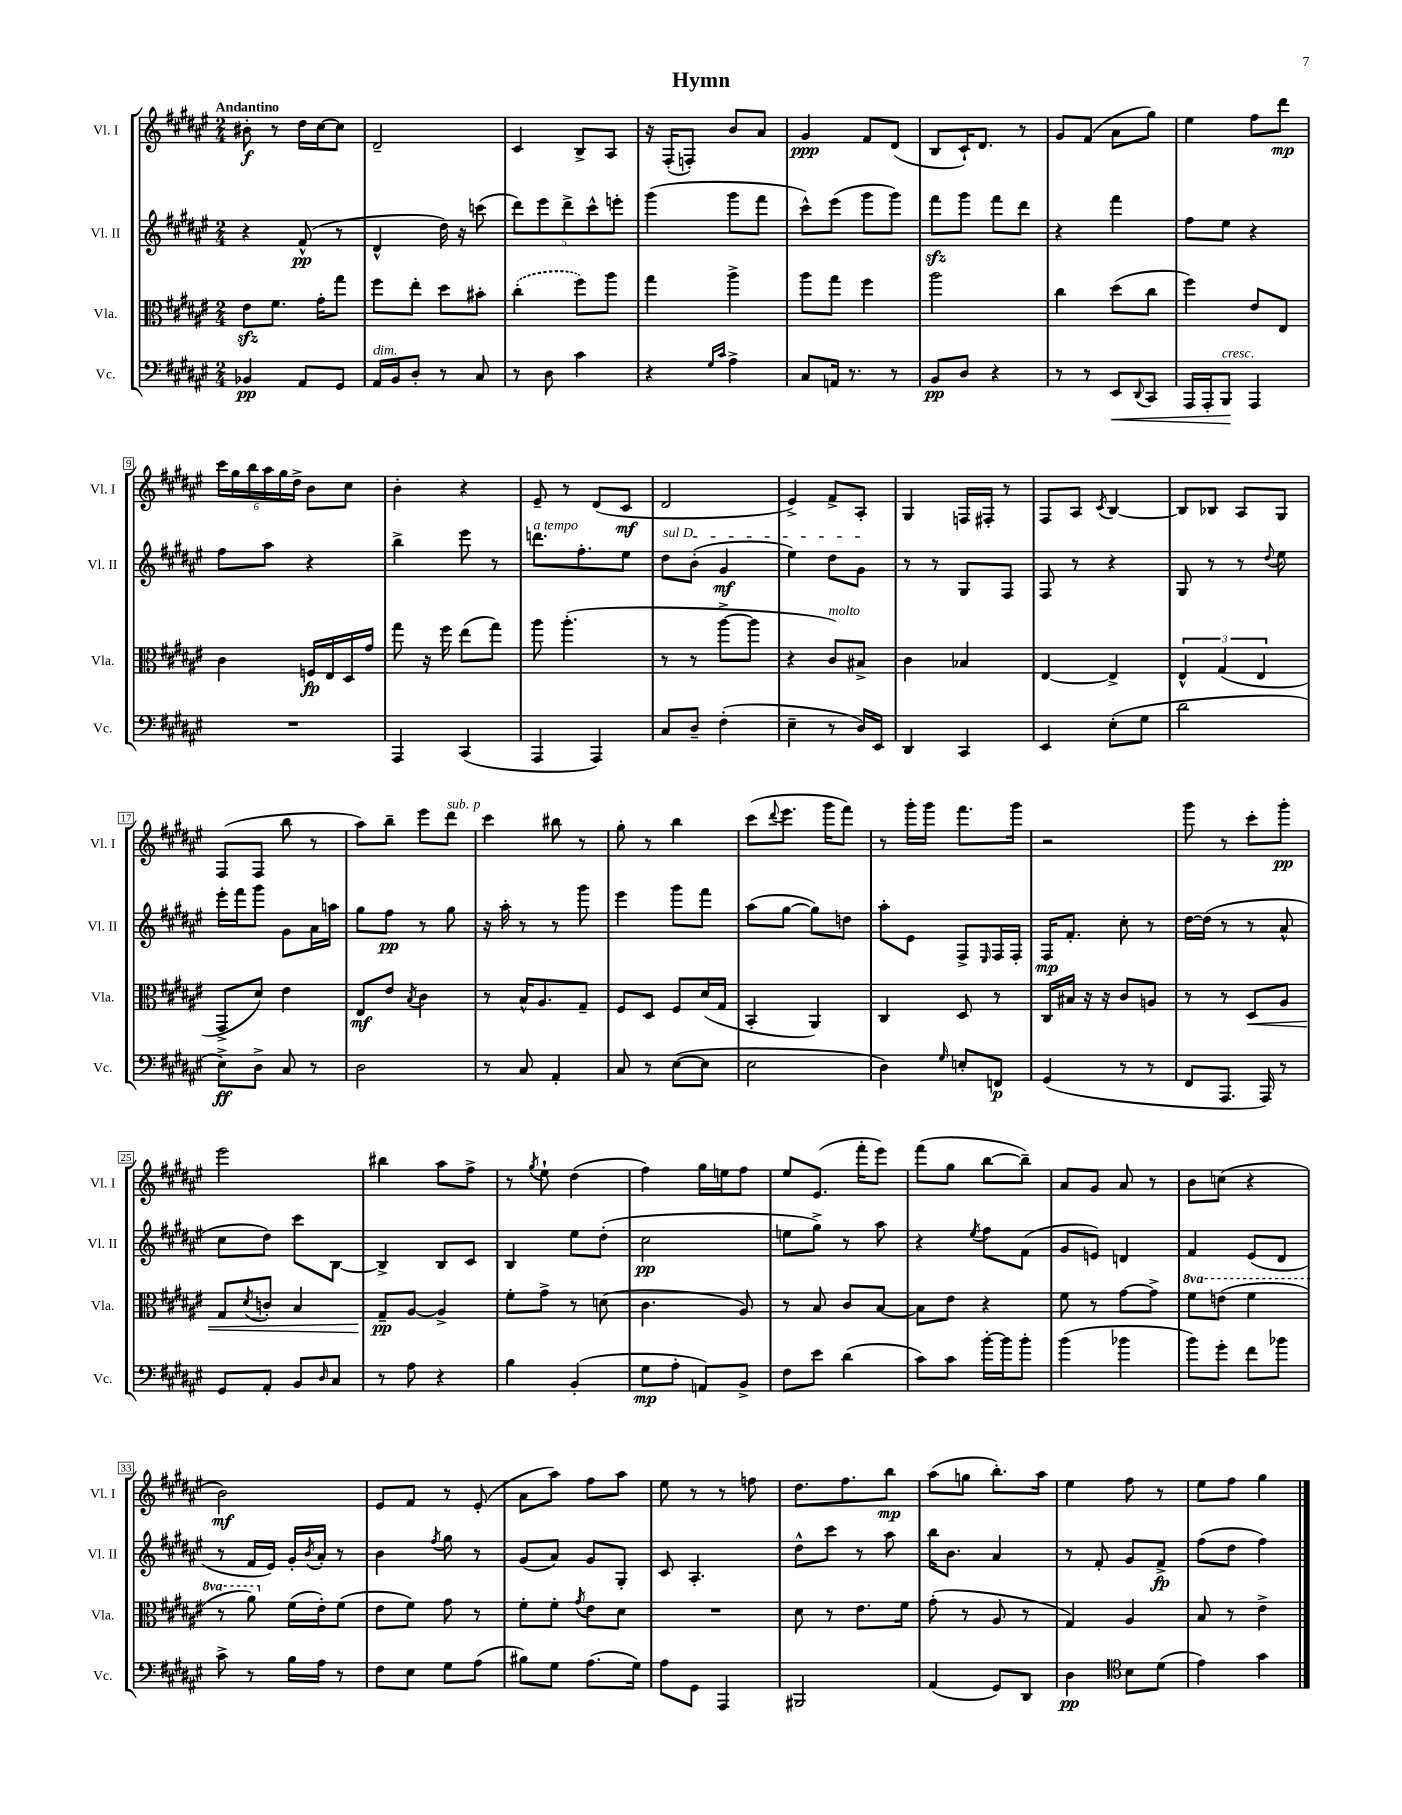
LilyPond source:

\header { title = "Hymn" }
<<
\new StaffGroup <<
\new Staff = "s0" \with { instrumentName = "Vl. I" shortInstrumentName = "Vl. I" } {
    \clef treble \key fis \major \numericTimeSignature \time 2/4 \tempo "Andantino"
    bis'8-.\f r8 dis''16 cis''16~ cis''8 |
    dis'2-- |
    cis'4 b8-> ais8 |
    r16 fis16-.( f8-.) b'8 ais'8 |
    gis'4\ppp fis'8 dis'8( |
    b8 cis'16-!) dis'8. r8 |
    gis'8 fis'8( ais'8 gis''8) |
    eis''4 fis''8 dis'''8\mp |
    \tuplet 6/4 { cis'''16 gis''16 b''16 ais''16 gis''16 dis''16-> } b'8 cis''8 |
    b'4-. r4 |
    eis'8-- r8 dis'8( cis'8\mf |
    dis'2 |
    eis'4->) fis'8-> ais8-. |
    gis4 f16 fis16-. r8 |
    fis8 ais8 \acciaccatura { cis'8 } b4~ |
    b8 bes8 ais8 gis8 |
    fis8( fis8 b''8 r8 |
    ais''8) b''8-- eis'''8 dis'''8^\markup { \italic "sub. p" } |
    cis'''4 bis''8 r8 |
    gis''8-. r8 b''4 |
    cis'''8( \appoggiatura { dis'''8 } eis'''8. gis'''16 fis'''8) |
    r8 gis'''16-. gis'''16 fis'''8. gis'''16 |
    r2 |
    gis'''8 r8 cis'''8-. gis'''8-.\pp |
    eis'''2 |
    bis''4 ais''8 fis''8-> |
    r8 \acciaccatura { gis''8 } eis''8-! dis''4( |
    fis''4) gis''16 e''16 fis''8 |
    eis''8 eis'8.( fis'''16-. eis'''8) |
    fis'''8( gis''8 b''8~ b''8--) |
    ais'8 gis'8 ais'8 r8 |
    b'8 c''8( r4 |
    b'2\mf) |
    eis'8 fis'8 r8 eis'8-.( |
    ais'8 ais''8) fis''8 ais''8 |
    eis''8 r8 r8 f''8 |
    dis''8. fis''8. b''8\mp |
    ais''8( g''8 b''8.-.) ais''16 |
    eis''4 fis''8 r8 |
    eis''8 fis''8 gis''4 \bar "|." |
}
\new Staff = "s1" \with { instrumentName = "Vl. II" shortInstrumentName = "Vl. II" } {
    \clef treble \key fis \major \numericTimeSignature \time 2/4
    r4 fis'8-^\pp( r8 |
    dis'4-^ dis''16) r16 c'''8( |
    \tuplet 5/4 { dis'''8) eis'''8 dis'''8-> cis'''8-^ e'''8-. } |
    gis'''4( gis'''8 fis'''8 |
    cis'''8-^) eis'''8( gis'''8 gis'''8) |
    fis'''8\sfz gis'''8 fis'''8 dis'''8 |
    r4 fis'''4 |
    fis''8 eis''8 r4 |
    fis''8 ais''8 r4 |
    b''4-> eis'''8 r8 |
    d'''8.^\markup { \italic "a tempo" } fis''8.-. eis''8 |
    \once \override TextSpanner.bound-details.left.text = \markup { \italic "sul D" } dis''8\startTextSpan b'8-.( gis'4\mf |
    eis''4) dis''8 gis'8\stopTextSpan |
    r8 r8 gis8 fis8 |
    fis8 r8 r4 |
    gis8 r8 r8 \appoggiatura { dis''8 } eis''8 |
    eis'''16-. fis'''16 gis'''8 gis'8 ais'16 a''16 |
    gis''8 fis''8\pp r8 gis''8 |
    r16 ais''16-. r8 r8 gis'''8 |
    eis'''4 gis'''8 fis'''8 |
    ais''8( gis''8~ gis''8) d''8 |
    ais''8-. eis'8 fis8-> \grace { eis16 } fis16 fis16-. |
    fis16\mp fis'8.-. cis''8-. r8 |
    dis''16~ dis''16( r8 r8 ais'8-^ |
    cis''8 dis''8) cis'''8 b8~ |
    b4-> b8 cis'8 |
    b4 eis''8 dis''8-.( |
    cis''2\pp |
    e''8 gis''8->) r8 ais''8 |
    r4 \acciaccatura { eis''8 } fis''8 fis'8( |
    gis'8 e'8) d'4 |
    fis'4 eis'8( dis'8 |
    r8 fis'16 eis'16) gis'16-. \acciaccatura { b'8 } ais'16-. r8 |
    b'4 \acciaccatura { fis''8 } gis''8 r8 |
    gis'8( ais'8) gis'8 gis8-. |
    cis'8 ais4.-. |
    dis''8-^ cis'''8 r8 ais''8 |
    b''16 b'8. ais'4 |
    r8 fis'8-. gis'8 fis'8->\fp |
    fis''8( dis''8 fis''4) \bar "|." |
}
\new Staff = "s2" \with { instrumentName = "Vla." shortInstrumentName = "Vla." } {
    \clef alto \key fis \major \numericTimeSignature \time 2/4 \set Staff.ottavationMarkups = #ottavation-simple-ordinals
    eis'8\sfz fis'8. gis'16-. gis''8 |
    fis''8 eis''8-. dis''8 bis'8-. |
    \once \slurDashed cis''4-.( fis''8) ais''8 |
    gis''4 ais''4-> |
    ais''8 gis''8 fis''4 |
    ais''2 |
    cis''4 dis''8( cis''8 |
    fis''4) eis'8 eis8 |
    cis'4 f16\fp eis16 dis16 gis'16 |
    gis''8 r16 fis''16 eis''8( gis''8) |
    ais''8 ais''4.-.( |
    r8 r8 ais''8~-> ais''8 |
    r4 cis'8^\markup { \italic "molto" }) bis8-> |
    cis'4 bes4 |
    eis4~ eis4-> |
    \tuplet 3/2 { eis4-^ gis4( eis4 } |
    gis,8-> dis'8) eis'4 |
    eis8\mf eis'8 \acciaccatura { b8 } cis'4 |
    r8 b16-^ ais8. gis8-- |
    fis8 dis8 fis8 dis'16( gis16 |
    b,4-. ais,4) |
    cis4 dis8 r8 |
    cis16 bis16 r16 r16 cis'8 a8 |
    r8 r8 dis8\< ais8 |
    gis8 \acciaccatura { dis'8 } c'8-. b4 |
    gis8--\pp\! ais8~ ais4-> |
    fis'8-. gis'8-> r8 d'8( |
    cis'4. ais8) |
    r8 b8 cis'8 b8~ |
    b8 eis'8 r4 |
    fis'8 r8 gis'8~ gis'8-> |
    \ottava #1 fis''8 e''8( fis''4 |
    r8 ais''8) \ottava #0 fis'16( eis'16-.) fis'8( |
    eis'8 fis'8) gis'8 r8 |
    fis'8-. fis'8-. \acciaccatura { gis'8 } eis'8 dis'8 |
    R2 |
    dis'8 r8 eis'8. fis'16 |
    gis'8-.( r8 ais8 r8 |
    gis4) ais4 |
    b8 r8 eis'4-> \bar "|." |
}
\new Staff = "s3" \with { instrumentName = "Vc." shortInstrumentName = "Vc." } {
    \clef bass \key fis \major \numericTimeSignature \time 2/4
    bes,4\pp ais,8 gis,8 |
    ais,16^\markup { \italic "dim." } b,16 dis8-. r8 cis8 |
    r8 dis8 cis'4 |
    r4 \grace { gis16 cis'16 } ais4-> |
    cis8 a,16 r8. r8 |
    b,8\pp dis8 r4 |
    r8 r8 eis,8\< \appoggiatura { dis,8 } cis,8 |
    ais,,16 ais,,16-. b,,8\!^\markup { \italic "cresc." } ais,,4 |
    R2 |
    ais,,4 cis,4( |
    ais,,4 ais,,4) |
    cis8 dis8-- fis4-.( |
    eis4-- r8 dis16) eis,16 |
    dis,4 cis,4 |
    eis,4 eis8-.( gis8 |
    dis'2 |
    eis8->\ff) dis8-> cis8 r8 |
    dis2 |
    r8 cis8 ais,4-. |
    cis8 r8 eis8~( eis8 |
    eis2 |
    dis4) \grace { gis16 } e8-. f,8\p |
    gis,4( r8 r8 |
    fis,8 ais,,8. ais,,16) r8 |
    gis,8 ais,8-. b,8 \grace { dis16 } cis8 |
    r8 ais8 r4 |
    b4 b,4-.( |
    gis8\mp ais8-. a,8) b,8-> |
    fis8 eis'8 dis'4( |
    cis'8) cis'8 b'16~-. b'16 b'8-. |
    b'4( bes'4 |
    b'8) gis'8-. fis'8 bes'8 |
    cis'8-> r8 b16 ais16 r8 |
    fis8 eis8 gis8 ais8( |
    bis8) gis8 ais8.( gis16) |
    ais8 gis,8 ais,,4 |
    bis,,2 |
    ais,4( gis,8) dis,8 |
    dis4\pp \clef tenor b8 dis'8( |
    eis'4) gis'4 \bar "|." |
}
>>
>>
\layout { \context { \Score \override BarNumber.stencil = #(make-stencil-boxer 0.1 0.3 ly:text-interface::print) } }
